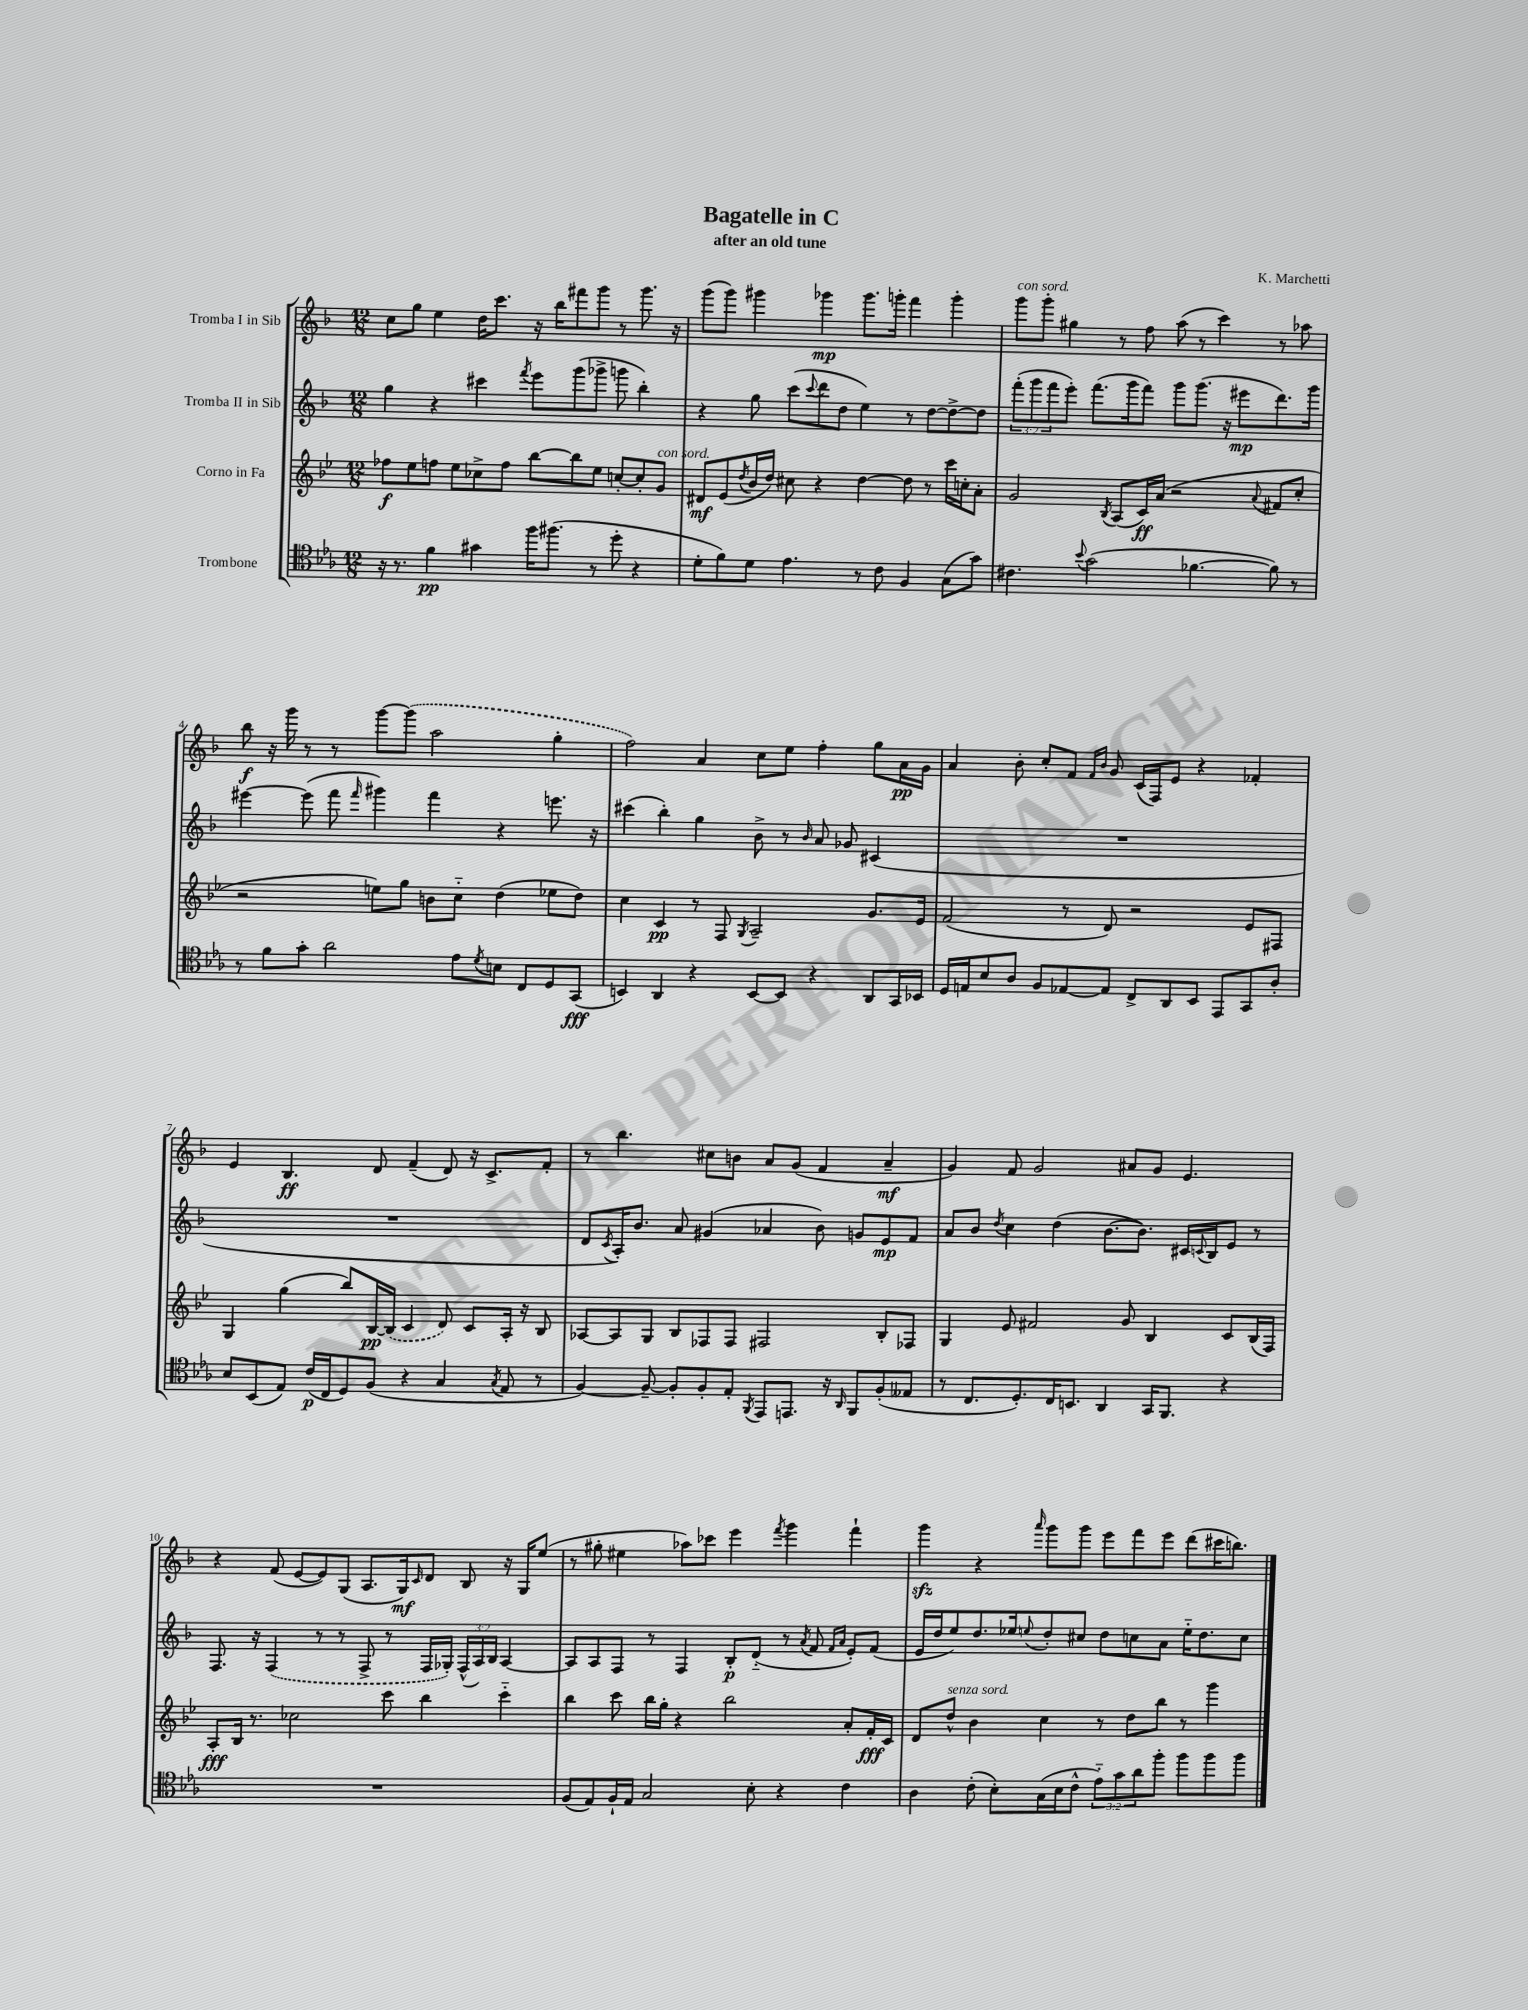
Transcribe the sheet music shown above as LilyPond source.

\header { title = "Bagatelle in C" composer = "K. Marchetti" subtitle = "after an old tune" }
<<
\new StaffGroup <<
\new Staff = "s0" \with { instrumentName = "Tromba I in Sib" } {
    \clef treble \key f \major \numericTimeSignature \time 12/8
    c''8 g''8 e''4 d''16 c'''8. r16 bes''16 fis'''8 g'''8 r8 g'''8. r16 |
    g'''8( g'''8) gis'''4 ges'''4\mp ges'''8. g'''16-. f'''4 g'''4-. |
    g'''8^\markup { \italic "con sord." } g'''8-. gis''4 r8 f''8 a''8( r8 c'''4) r8 aes''8 |
    bes''8\f r16 g'''16 r8 r8 g'''8~ \once \slurDashed g'''8( a''2 g''4-. |
    f''2) a'4 c''8 e''8 f''4-. g''8 a'16\pp g'16 |
    a'4 bes'8-. c''8-. f'8 \grace { f'16 bes'16 } g'8 c'16( f16) e'8 r4 fes'4-. |
    e'4 bes4.\ff d'8 f'4--( d'8) r16 c'8.-> f'8-. |
    r8 bes''4. cis''8 b'8 a'8 g'8( f'4 a'4--\mf |
    g'4) f'8 g'2 ais'8 g'8 e'4. |
    r4 f'8( e'8~ e'8) g8( a8. g16\mf) \grace { c'16 } d'8 bes8 r16 g16 e''8( |
    r8 gis''8-. eis''4 aes''8) ces'''8 e'''4 \acciaccatura { f'''8 } g'''4 f'''4-! |
    g'''4\sfz r4 \grace { a'''16 } g'''8 g'''8 e'''8 f'''8 e'''8 d'''8( cis'''16 b''8.) \bar "|." |
}
\new Staff = "s1" \with { instrumentName = "Tromba II in Sib" } {
    \clef treble \key f \major \numericTimeSignature \time 12/8 \override Staff.TupletNumber.text = #tuplet-number::calc-fraction-text
    g''4 r4 cis'''4 \acciaccatura { f'''8 } e'''8 g'''8( ges'''8-> g'''8 bes''4-.) |
    r4 g''8 c'''8( \appoggiatura { c'''8 } d'''8 d''8 e''4) r8 d''8~ d''8~-> d''8 |
    \tuplet 3/2 { f'''8-.( g'''8 f'''8 } e'''8-.) f'''8.( g'''16 f'''8) g'''8 g'''8.( r16 eis'''8\mp d'''8.) g'''16 |
    eis'''4~ eis'''8( f'''8 \grace { f'''16 } gis'''4) f'''4 r4 e'''8. r16 |
    cis'''4( bes''4-.) g''4 bes'8-> r8 \grace { bes'16 } a'8 ges'8 cis'4( |
    R1. |
    R1. |
    d'8 \acciaccatura { c'8 } a16-.) bes'8. a'8 gis'4( aes'4 bes'8) g'8 e'8\mp f'8 |
    a'8 bes'8 \acciaccatura { d''8 } c''4 d''4( bes'8.~ bes'8.) cis'16 \appoggiatura { c'8 } bes16 e'8 r8 |
    f8. r16 \once \slurDashed f4( r8 r8 f8-> r8 f16 ges16-.) \tuplet 3/2 { f16-^( a16) bes16 } a4~ |
    a8 a8 f8 r8 f4 bes8-.\p d'8-_( r8 \acciaccatura { a'8 } f'8 \grace { f'16 a'16 } e'8-.) f'8( |
    e'16 d''16 e''8) d''8. ees''16 \appoggiatura { e''8 } d''8-. cis''8 d''8 c''8 a'8 e''16-_ d''8. c''8 \bar "|." |
}
\new Staff = "s2" \with { instrumentName = "Corno in Fa" } {
    \clef treble \key bes \major \numericTimeSignature \time 12/8
    fes''8\f ees''8 f''8 ees''8 ces''8-> f''8 bes''8~ bes''8 ees''8 c''8~-. c''8-. g'8^\markup { \italic "con sord." } |
    dis'8\mf ees'8( \acciaccatura { d''8 } bes'16 d''16) cis''8 r4 d''4~ d''8 r8 c'''16 c''16-. a'8-. |
    g'2 \acciaccatura { bes8 } a8( c'16\ff) a'16( r2 \appoggiatura { a'8 } fis'8 c''8-. |
    r2 e''8) g''8 b'8 c''8-_ d''4( ees''8 d''8) |
    c''4 c'4\pp r8 f8 \acciaccatura { g8 } a2-- g'8. ees'16 |
    f'2( r8 d'8) r2 ees'8 fis8 |
    g4 g''4( bes''8) bes16~\pp \once \slurDashed bes16( c'4 d'8) c'8 a16-. r16 bes8 |
    aes8~ aes8 g8 bes8 fes8 fes8 fis2 bes8-. fes8 |
    g4 ees'8 fis'2 g'8 bes4 c'8 bes16( f16) |
    a8-.\fff bes16 r8. ces''2 c'''8 bes''4 c'''4-_ |
    bes''4 c'''8 bes''16 g''16-. r4 bes''2 a'8-. f'16-.\fff c'16 |
    d'8 d''8-^^\markup { \italic "senza sord." } bes'4 c''4 r8 d''8 bes''8 r8 g'''4 \bar "|." |
}
\new Staff = "s3" \with { instrumentName = "Trombone" } {
    \clef tenor \key ees \major \numericTimeSignature \time 12/8 \override Staff.TupletNumber.text = #tuplet-number::calc-fraction-text
    r16 r8. f'4\pp gis'4 f''16 fis''8.( r8 d''8-. r4 |
    d'8-. f'8) d'8 ees'4. r8 c'8 f4 g8( g'8) |
    cis'4. \appoggiatura { bes'8 } g'2( fes'4.~ fes'8) r8 |
    r8 f'8 g'8-. aes'2 ees'8 \acciaccatura { d'8 } b8 c8 d8 g,8\fff( |
    b,4) aes,4 r4 b,8~ b,8 r4 aes,8 g,16 bes,16 |
    d16 e16 bes8 aes8 f8 ees8~ ees8 c8-> aes,8 bes,8 ees,8 g,8 aes8-. |
    bes8 bes,8( ees8) c'16\p( c16 d8) f8( r4 g4 \acciaccatura { g8 } ees8 r8 |
    f4~) f8~-- f8-. f8-. ees8-. \acciaccatura { f,8 } ees,8 e,8. r16 \grace { aes,16 } f,8 f8-.( eeses8 |
    r8 c8. d8.-.) c16 b,8. aes,4 g,16 f,8. r4 |
    R1. |
    f8( ees8) f16-! ees16 g2 bes8-. r4 c'4 |
    aes4 c'8-.( bes8-.) g16( bes16 c'8-^ \tuplet 3/2 { ees'8-_) g'8 aes'8 } f''8-. f''8 f''8 f''8 \bar "|." |
}
>>
>>
